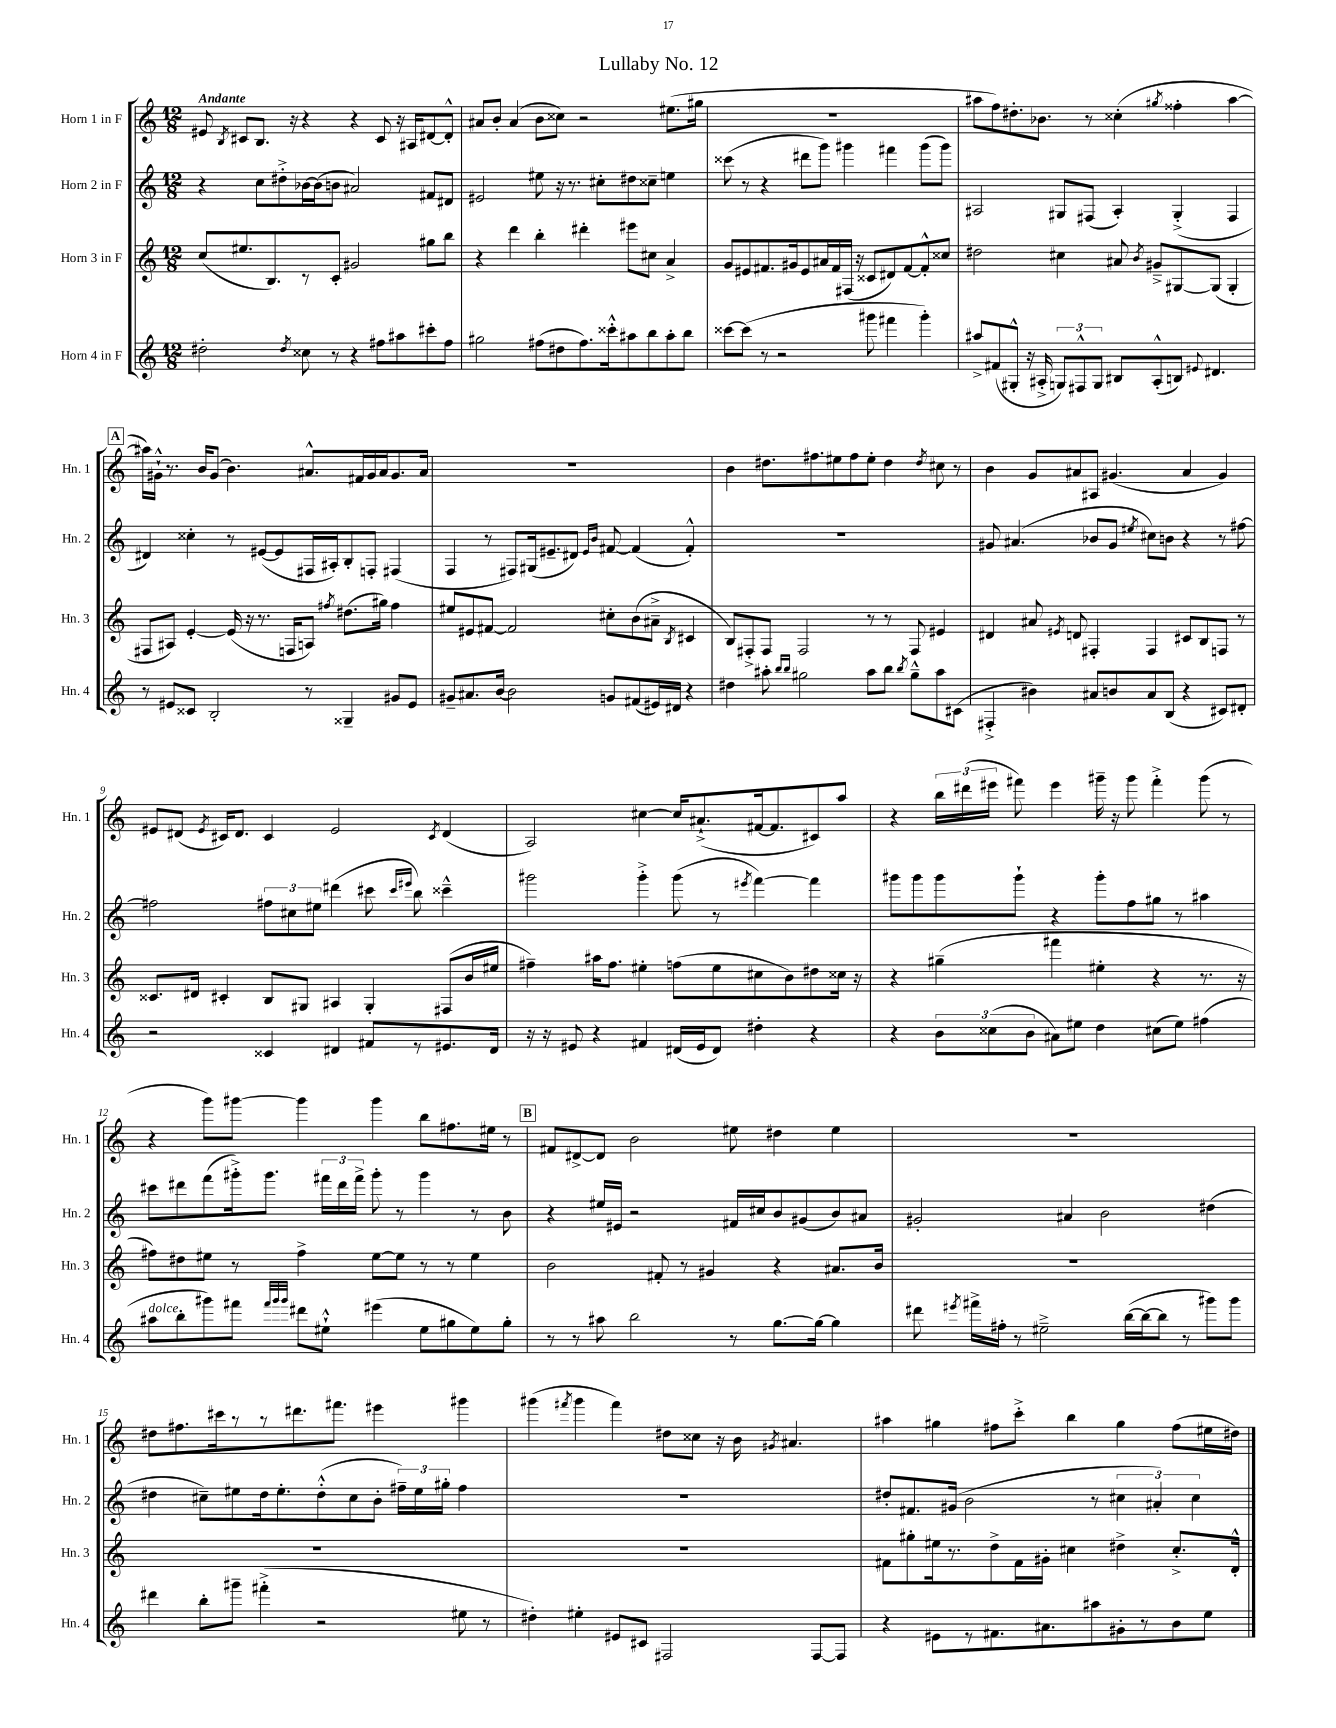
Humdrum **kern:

**kern	**kern	**kern	**kern
*staff4	*staff3	*staff2	*staff1
*clefG2	*clefG2	*clefG2	*clefG2
*k[]	*k[]	*k[]	*k[]
*M12/8	*M12/8	*M12/8	*M12/8
2dd#'\	(8cc/L	4r	8e#/
.	.	.	8qB/
.	8.ee#/	.	8c#/L
.	.	8cc\L	8.B/J
.	8.B/)	.	.
.	.	8dd#'^\	.
.	.	.	16r
8qdd#/	.	.	.
8cc##\	8r	[16b-\L	4r
.	.	(16b-\]J	.
8r	8c'/J	8b\J	.
4r	2g#/	2a#/)	4r
8ff#\L	.	.	8c#/
8aa#\	.	.	16r
.	.	.	16A#/LK
8ccc#'\	8gg#\L	8f#/L	[8d#/
8ff#\J	8bb\J	8d#/J	8d#'^^/]J
=	=	=	=
2gg#\	4r	2e#/	8a#/L
.	.	.	8b'/J
.	4ddd\	.	(4a#/
(8ff#\L	4bb'\	8ee#\	8b\L
8dd#\	.	16r	8cc##\J)
.	.	8.r	.
8.ff#\)	4ddd#'\	.	2r
.	.	8cc#'\L	.
16ccc##'^^\k	.	.	.
8aa#\	8eee#\L	8dd#\	.
8bb\	8cc#\J	8cc##~\J	.
8aa#'\	4a^/	4ee\	(8.ee#\L
8bb\J	.	.	.
.	.	.	16gg#\Jk
=	=	=	=
[8ccc##\L	8g/L	(8ccc##\	1.r
(8ccc##\]J	8e#/	8r	.
8r	8.f#/	4r	.
2r	.	.	.
.	16g#/k	.	.
.	8e#/	8ddd#\L	.
.	16a#/L	8ggg\J)	.
.	16f#/	.	.
.	(16F#/JJ	4ggg#\	.
.	16r	.	.
8ggg#\	8c##/L	.	.
4fff#\	8d#/)	4fff#\	.
.	[8f#/	.	.
4ggg#'\)	8f#'^^/]	(8ggg#\L	.
.	8cc##/J	8ggg#\J)	.
=	=	=	=
8aa#^/L	2dd#\	2A#/	8aa#\L
(8f#/	.	.	8ff\)
8G#'^^/J	.	.	8.dd#'\
16r	.	.	.
16A#'^/	.	.	8.b-\J
12G/L)	4cc#\	8G#/L	.
12F#^^/	.	.	.
.	.	(8F#/J	8r
12G/J	.	.	.
8B#/L	8a#/	4A#'/)	(4cc##'\
.	8qb/	.	.
(8A#'^^/	8g#~^/L	.	.
.	.	.	8qgg#/
8B/J)	[8G#/	(4G#'^/	4ff##'\
8qqe#/	.	.	.
4.d#/	(8G#/]J	.	.
.	4G#'/	4F#/	[4aa#\
=	=	=	=
8r	8F#/L	4d#/)	16aa#\]LL)
.	.	.	16g#`^^\JJ
8e#/L	8A#/J)	.	8.r
8c##/J	[4e'/	4cc##'\	.
.	.	.	16b/LK
2B'/	.	.	(8g#/J
.	(16e/]	8r	4.b\)
.	16r	.	.
.	8.r	([8e#/L	.
.	.	8e#/]	.
.	16F/LK	.	.
8r	8A/J)	16F#/L	8.a#^^/L
.	.	16A#'/J)	.
.	8qff#/	.	.
4G##~/	(8.dd#\L	8B'/	.
.	.	.	16f#/L
.	.	8F'/J	16g#/
.	16gg#\Jk)	.	16a#/J
8g#/L	4ff#\	(4F#/	8.g#/
8e#/J	.	.	.
.	.	.	16a#/Jk
=	=	=	=
8g#~/L	8ee#/L	4F/	1.r
8.a#/	8e#/	.	.
.	[8f#/J	8r	.
[16b/Jk	.	.	.
2b\]	2f#/]	8F#/L)	.
.	.	(16G#/k	.
.	.	8.e#~/	.
.	.	8d#/J)	.
.	.	16qqe#/LL	.
.	.	16qqb/JJ	.
8g/L	8cc#'\L	[8f#/	.
(8f#/	(8b\	(4f#/]	.
16e#/L)	8a#~^\J	.	.
16d#/JJ	.	.	.
.	8qB/	.	.
4r	4c#/	4f#'^^/)	.
=	=	=	=
4dd#\	8B/L)	1.r	4b\
.	8F#'^/	.	.
8aa#'\	8F#/J	.	8.dd#\L
16qqbb/LL	.	.	.
16qqbb/JJ	.	.	.
2gg#\	2F#/	.	.
.	.	.	8.ff#\
.	.	.	8ee#\
.	.	.	8ff#\
8aa#\L	8r	.	8ee#'\J
8bb\J	8r	.	4dd#\
8qbb/	.	.	.
8gg#~^^\L	8F#/	.	.
.	.	.	8qdd#/
8aa#\	4e#/	.	8cc#\
(8c#\J	.	.	8r
=	=	=	=
4F#'^/	4d#/	8g#/	4b\
.	.	(4.a#/	.
4b#\)	8a#/	.	8g/L
.	8qe#/	.	.
.	8d/	.	8a#/
8a#/L	4F#'/	8b-/L	8A#/J
8b/	.	8g#/J	(4.g#/
.	.	8qee#/	.
8a#/	4F#/	8cc#\L)	.
(8B/J	.	8b\J	.
4r	8c#/L	4r	4a#/
.	8B/	.	.
8c#/L)	8F/J	8r	4g#/)
8d#'/J	8r	[8ff#\	.
=	=	=	=
2r	8.c##/L	2ff#\]	8e#/L
.	.	.	(8d#/J
.	16d#/Jk	.	.
.	.	.	8qe#/
.	4c#'/	.	16c#/LK)
.	.	.	8.d#/J
4c##/	8B/L	12ff#\L	4c#/
.	.	12cc#\	.
.	8G#/J	.	.
.	.	12ee#\J	.
4d#/	4A#/	(4ddd#\	2e#/
8f#/L	4G#'/	8ccc#\	.
.	.	16qqccc#/LL	.
.	.	16qqeee#/JJ	.
8r	.	8bb\)	.
.	.	.	8qc#/
8.e#/	(8F#/L	4ccc##~^^\	(4d#/
.	16b/L	.	.
16d#/Jk	16ee#/JJ	.	.
=	=	=	=
16r	4ff#~\)	2ggg#\	2A/)
16r	.	.	.
8e#/	.	.	.
4r	16aa#\LK	.	.
.	8.ff#\J	.	.
4f#/	4ee#'\	4ggg#'^\	[4cc#\
(16d#/LL	(8ff\L	(8ggg#\	16cc#/]LK
16e#/J	.	.	(8.a#`^/
8d#/J)	8ee#\	8r	.
.	.	8qeee#/	.
4dd#'\	8cc#\	[4fff\)	[16f#/k
.	.	.	8.f#/]
.	8b\)	.	.
4r	8dd#\	4fff\]	8c#/)
.	16cc##\Jk	.	8aa/J
.	16r	.	.
=	=	=	=
4r	4r	8ggg#\L	4r
.	.	8ggg#\	.
12b\L	(4gg#~\	8ggg#\	24bb\LL
.	.	.	(24ddd#\
(12cc##\	.	.	24eee#\JJ
.	.	8ggg#`\J	8fff#\)
12b\J	.	.	.
8a#\L)	4fff#\	4r	4eee#\
8ee#\J	.	.	.
4dd\	4ee#'\	8ggg#'\L	16ggg#~\
.	.	.	16r
.	.	8ff\	8ggg#\
(8cc#\L	4r	8gg#\J	4fff#'^\
8ee#\J)	.	8r	.
(4ff#\	8.r	4aa#\	(8ggg#\
.	.	.	8r
.	16r	.	.
=	=	=	=
8aa#\L	8ff#\L)	8ccc#\L	4r
8bb'\	8dd#\	8ddd#\	.
8ggg#\)	8ee#\J	(8fff\	8ggg\L)
8fff#\J	8r	16ggg#'^\k)	[8ggg#\J
.	.	8.ggg#\J	.
32qqfff#/LLL	.	.	.
32qqggg#/	.	.	.
32qqggg#/JJJ	.	.	.
8ddd#\L	4ff#^\	.	4ggg#\]
8ee#`^^\J	.	24fff#\LL	.
.	.	24ddd#\	.
.	.	24fff#^\JJ	.
(4eee#\	[8ee#\L	8ggg#'\	4ggg#\
.	8ee#\]J	8r	.
8ee#\L	8r	4ggg#\	8bb\L
8gg#\	8r	.	8.ff#\
8ee#\)	4ee#\	8r	.
.	.	.	16ee#\Jk
8gg#'\J	.	8b\	8r
=	=	=	=
8r	2b\	4r	8f#/L
8r	.	.	[8d#^/
8aa#\	.	16ee#/LL	8d#/]J
.	.	16e#/JJ	.
2bb\	.	2r	2b\
.	8f#'/	.	.
.	8r	.	.
.	4g#/	.	.
8r	.	16f#/LL	8ee#\
.	.	16cc#/J	.
[8.gg\L	4r	8b/	4dd#\
.	.	(8g#/	.
16gg\_Jk	.	.	.
4gg\]	8.a#/L	8b/)	4ee#\
.	.	8a#/J	.
.	16b/Jk	.	.
=	=	=	=
8ddd#\	1.r	2g#'/	1.r
8qeee#/	.	.	.
16fff#^\LL	.	.	.
16ff#'\JJ	.	.	.
8r	.	.	.
2ee#~^\	.	.	.
.	.	4a#/	.
.	.	2b\	.
([16bb\LL	.	.	.
16bb\_J	.	.	.
8bb\]J	.	.	.
8r	.	.	.
8ggg#\L)	.	(4dd#\	.
8ggg#\J	.	.	.
=	=	=	=
4ddd#\	1.r	4dd#\	8dd#\L
.	.	.	8.ff#\
8bb'\L	.	8cc#~\L)	.
.	.	.	16ccc#\k
8ggg#~\J	.	8ee#\	8r
(4fff#'^\	.	16dd#\k	8r
.	.	8.ee#'\	.
.	.	.	8.ddd#\
2r	.	(8dd#'^^\	.
.	.	.	8.fff#\J
.	.	8cc#\	.
.	.	8b'\J	4eee#\
.	.	24ff#~\LL)	.
.	.	24ee#\	.
.	.	24gg#'\JJ	.
8ee#\	.	4ff#\	4ggg#\
8r	.	.	.
=	=	=	=
4dd#'\)	1.r	1.r	(4ggg#\
.	.	.	8qfff#/
4ee#'\	.	.	4ggg#\
8e#/L	.	.	4fff#\)
8c#/J	.	.	.
2F#/	.	.	8dd#\L
.	.	.	8cc##\J
.	.	.	16r
.	.	.	16b\
.	.	.	8qg#/
.	.	.	4.a#/
[8F#/L	.	.	.
8F#/]J	.	.	.
=	=	=	=
4r	8f#\L	8dd#'/L	4aa#\
.	8gg#'\	8.f#/	.
8e#\L	16ee#\k	.	4gg#\
.	8.r	(16g#/Jk	.
8r	.	2b\	.
8.f#\	8dd^\	.	8ff#\L
.	16f#\L	.	8ccc'^\J
8.a#\	16g#'\JJ	.	.
.	4cc#\	.	4bb\
8aa#\	.	8r	.
8g#'\	4dd#^\	6cc#\	4gg#\
8r	.	.	.
.	.	6a#'/)	.
8b\	8.cc#'^/L	.	(8ff#\L
.	.	6cc#\	.
8ee\J	.	.	16ee#\L
.	16d'^^/Jk	.	16dd#\JJ)
==	==	==	==
*-	*-	*-	*-
